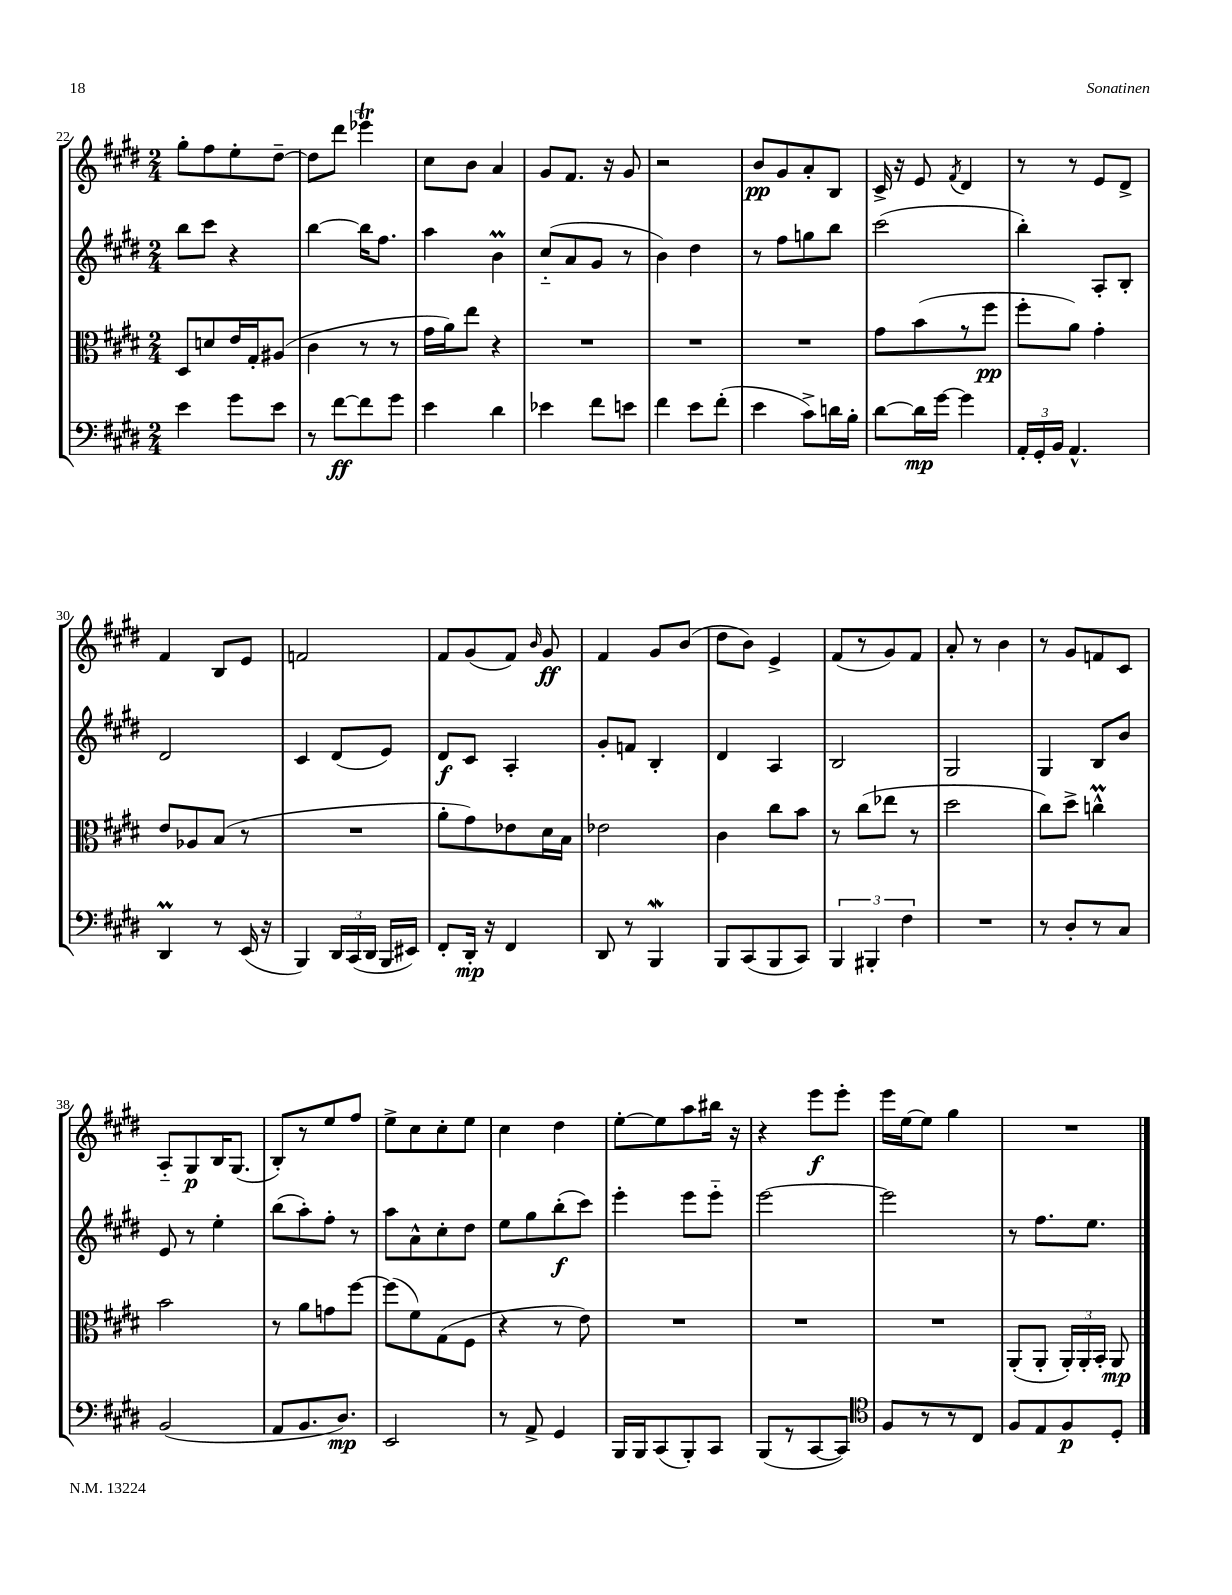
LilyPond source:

<<
\new StaffGroup <<
\new Staff = "s0" {
    \clef treble \key e \major \numericTimeSignature \time 2/4
    \autoBeamOff gis''8[-. fis''8 e''8-. dis''8]~-- |
    dis''8[ dis'''8] ees'''4\trill |
    cis''8[ b'8] a'4 |
    gis'8[ fis'8.] r16 gis'8 |
    r2 |
    b'8[\pp gis'8 a'8-. b8] |
    cis'16-> r16 e'8 \acciaccatura { fis'8 } dis'4 |
    r8 r8 e'8[ dis'8]-> |
    fis'4 b8[ e'8] |
    f'2 |
    fis'8[ gis'8( fis'8]) \grace { b'16 } gis'8\ff |
    fis'4 gis'8[ b'8]( |
    dis''8[ b'8]) e'4-> |
    fis'8[( r8 gis'8) fis'8] |
    a'8-. r8 b'4 |
    r8 gis'8[ f'8 cis'8] |
    a8[-_ gis8\p b16 gis8.]( |
    b8[-.) r8 e''8 fis''8] |
    e''8[-> cis''8 cis''8-. e''8] |
    cis''4 dis''4 |
    e''8[~-. e''8 a''8 bis''16] r16 |
    r4 e'''8[\f e'''8]-. |
    e'''16[ e''16~ e''8] gis''4 |
    R2 \bar "|." |
}
\new Staff = "s1" {
    \clef treble \key e \major \numericTimeSignature \time 2/4
    \autoBeamOff b''8[ cis'''8] r4 |
    b''4~ b''16[ fis''8.] |
    a''4 b'4\prall |
    cis''8[-_( a'8 gis'8] r8 |
    b'4) dis''4 |
    r8 fis''8[ g''8 b''8] |
    cis'''2( |
    b''4-.) a8[-. b8]-. |
    dis'2 |
    cis'4 dis'8[( e'8]) |
    dis'8[\f cis'8] a4-. |
    gis'8[-. f'8] b4-. |
    dis'4 a4 |
    b2 |
    gis2 |
    gis4 b8[ b'8] |
    e'8 r8 e''4-. |
    b''8[( a''8-.) fis''8]-. r8 |
    a''8[ a'8-^ cis''8-. dis''8] |
    e''8[ gis''8 b''8-.\f( cis'''8]) |
    e'''4-. e'''8[ e'''8]-_ |
    e'''2~ |
    e'''2 |
    r8 fis''8.[ e''8.] \bar "|." |
}
\new Staff = "s2" {
    \clef alto \key e \major \numericTimeSignature \time 2/4
    \autoBeamOff dis8[ d'8 e'16 gis16-. ais8]( |
    cis'4 r8 r8 |
    gis'16[ a'16) e''8] r4 |
    R2 |
    R2 |
    R2 |
    gis'8[ b'8( r8 fis''8]\pp |
    fis''8[-. a'8]) gis'4-. |
    e'8[ aes8 b8]( r8 |
    R2 |
    a'8[-. gis'8) ees'8 dis'16 b16] |
    ees'2 |
    cis'4 cis''8[ b'8] |
    r8 cis''8[( ees''8] r8 |
    dis''2 |
    cis''8[) dis''8]-> c''4-^\prall |
    b'2 |
    r8 a'8[ g'8 fis''8]~ |
    fis''8[( fis'8) gis8( fis8] |
    r4 r8 e'8) |
    R2 |
    R2 |
    R2 |
    a,8[-.( a,8]-. \tuplet 3/2 { a,16[-.) a,16-. b,16]-. } a,8\mp \bar "|." |
}
\new Staff = "s3" {
    \clef bass \key e \major \numericTimeSignature \time 2/4
    \autoBeamOff e'4 gis'8[ e'8] |
    r8 fis'8[~\ff fis'8 gis'8] |
    e'4 dis'4 |
    ees'4 fis'8[ e'8] |
    fis'4 e'8[ fis'8]-.( |
    e'4 cis'8[->) d'16 b16]-. |
    dis'8[~ dis'16\mp gis'16]~ gis'4 |
    \tuplet 3/2 { a,16[-. gis,16-. b,16] } a,4.-^ |
    dis,4\prall r8 e,16( r16 |
    b,,4) \tuplet 3/2 { dis,16[ cis,16( dis,16] } b,,16[ eis,16]) |
    fis,8[-. dis,16]-.\mp r16 fis,4 |
    dis,8 r8 b,,4\mordent |
    b,,8[ cis,8( b,,8 cis,8]) |
    \tuplet 3/2 { b,,4 bis,,4-. fis4 } |
    R2 |
    r8 dis8[-. r8 cis8] |
    b,2( |
    a,8[ b,8. dis8.]\mp) |
    e,2 |
    r8 a,8-> gis,4 |
    b,,16[ b,,16 cis,8( b,,8-.) cis,8] |
    b,,8[( r8 cis,8~ cis,8]) |
    \clef tenor fis8[ r8 r8 cis8] |
    fis8[ e8 fis8\p dis8]-. \bar "|." |
}
>>
>>
\layout { \context { \Score currentBarNumber = #22 } }
